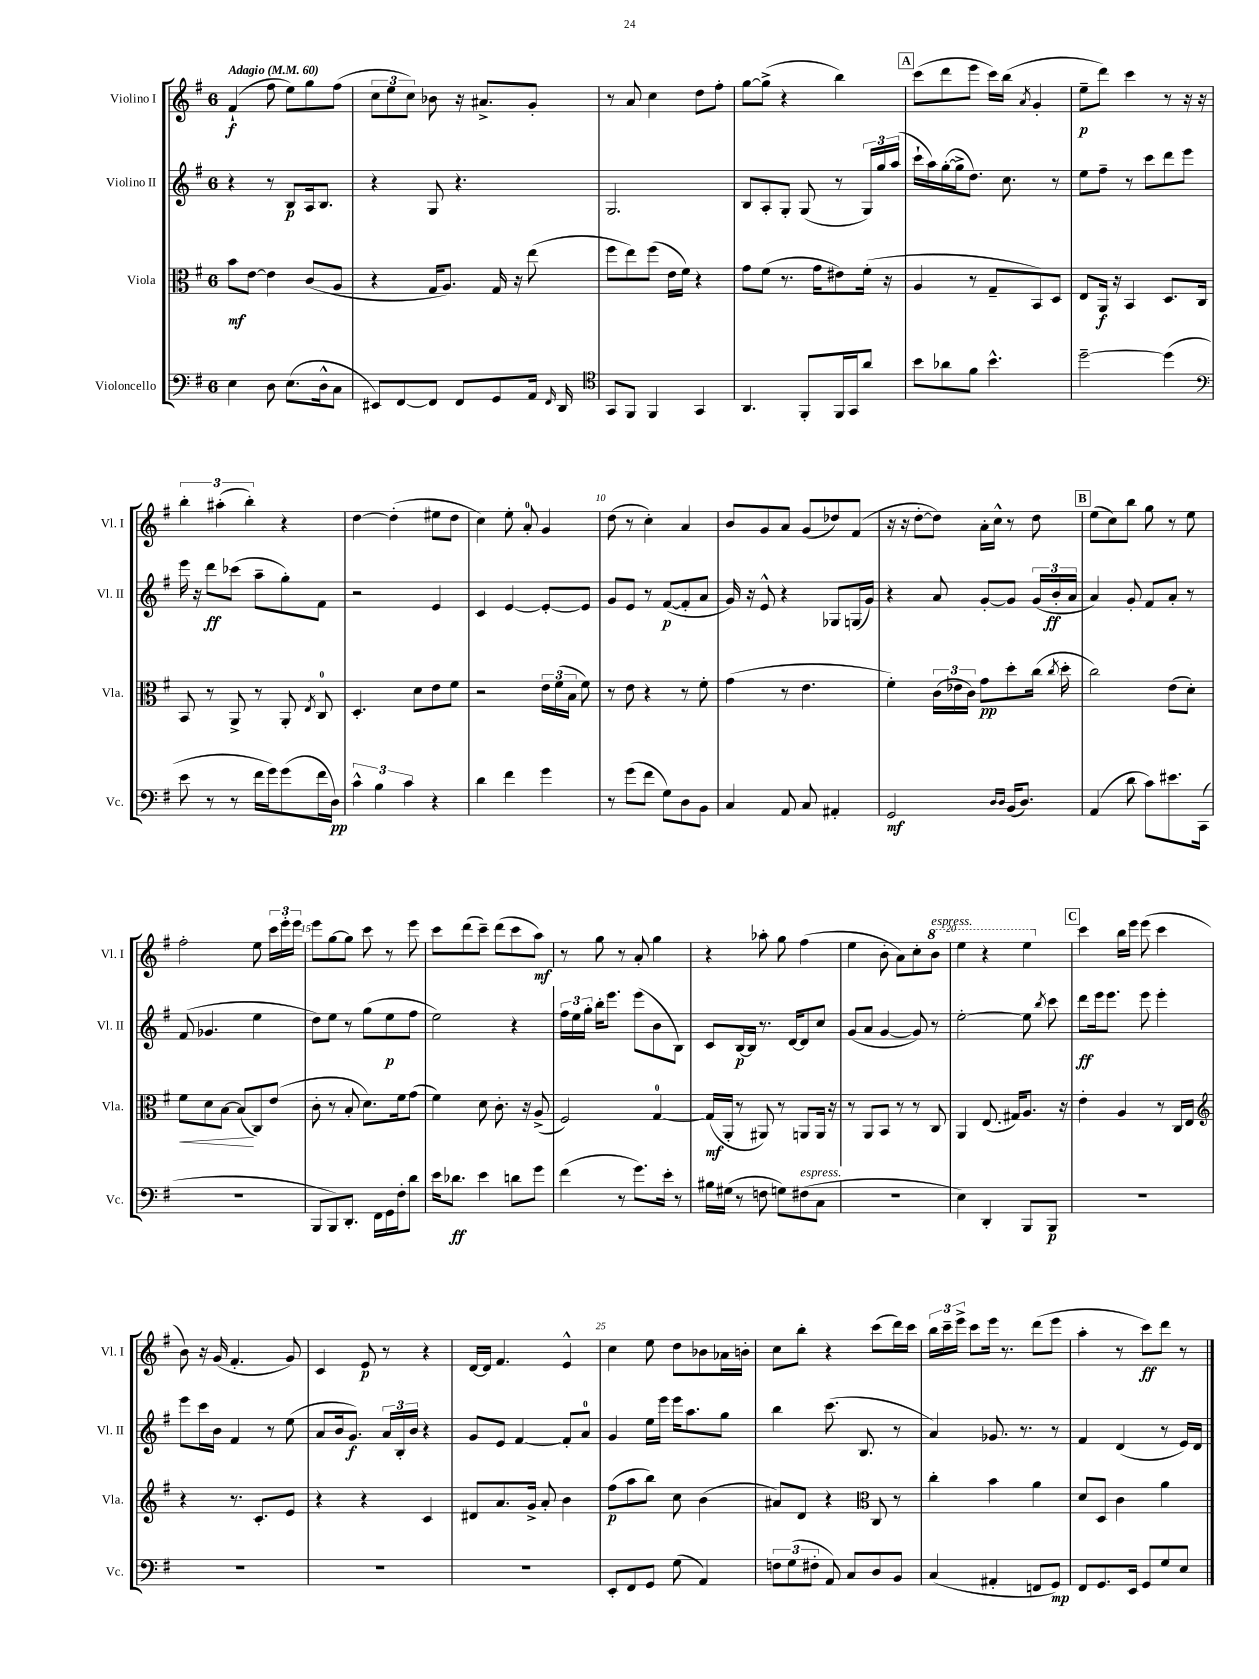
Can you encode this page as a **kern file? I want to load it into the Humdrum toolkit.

**kern	**dynam	**kern	**dynam	**kern	**dynam	**kern	**dynam
*part4	*part4	*part3	*part3	*part2	*part2	*part1	*part1
*staff4	*staff4	*staff3	*staff3	*staff2	*staff2	*staff1	*staff1
*I"Violoncello	*	*I"Viola	*	*I"Violino II	*	*I"Violino I	*
*I'Vc.	*	*I'Vla.	*	*I'Vl. II	*	*I'Vl. I	*
*clefF4	*	*clefC3	*	*clefG2	*	*clefG2	*
*k[f#]	*	*k[f#]	*	*k[f#]	*	*k[f#]	*
*M6/8	*	*M6/8	*	*M6/8	*	*M6/8	*
*MM60	*	*MM60	*	*MM60	*	*MM60	*
=1	=1	=1	=1	=1	=1	=1	=1
!	!	!	!	!	!	!LO:TX:a:B:t=Adagio	!
4E\	.	8b\L	mf	4r	.	(4f#`/	f
.	.	[8e\J	.	.	.	.	.
8D\	.	4e\]	.	8r	.	8ff#\	.
(8.E\L	.	.	.	8B/L	p	8ee\L)	.
.	.	(8c/L	.	16A/k	.	8gg\	.
16D^^\k	.	.	.	8.B/J	.	.	.
8C\J	.	8A/J	.	.	.	(8ff#\J	.
=2	=2	=2	=2	=2	=2	=2	=2
8EE#X/L)	.	4r	.	4r	.	12cc\L	.
.	.	.	.	.	.	12ee\	.
[8FF#/	.	.	.	.	.	.	.
.	.	.	.	.	.	12cc\J)	.
8FF#/J]	.	16G/KL	.	8G/	.	8b-X\	.
.	.	8.A/J)	.	.	.	.	.
8FF#/L	.	.	.	4.r	.	16r	.
.	.	.	.	.	.	8.a#X^/L	.
8GG/	.	16G/	.	.	.	.	.
.	.	16r	.	.	.	.	.
16AA/Jk	.	(8ee\	.	.	.	8g'/J	.
16qqFF#/	.	.	.	.	.	.	.
16DD/	.	.	.	.	.	.	.
=3	=3	=3	=3	=3	=3	=3	=3
*clefC4	*	*	*	*	*	*	*
8GG/L	.	8ff#\L	.	2.G/	.	8r	.
8FF#/J	.	8ee\)	.	.	.	8a/	.
4FF#/	.	(8ff#\J	.	.	.	4cc\	.
.	.	16e\LL	.	.	.	.	.
.	.	16f#\JJ)	.	.	.	.	.
4GG/	.	4r	.	.	.	8dd\L	.
.	.	.	.	.	.	8ff#'\J	.
=4	=4	=4	=4	=4	=4	=4	=4
4.AA/	.	8g\L	.	8B/L	.	[8gg\L	.
.	.	(8f#\J	.	8A'/	.	(8gg^\J]	.
.	.	8.r	.	8G'/J	.	4r	.
8FF#'/L	.	.	.	(8G/	.	.	.
.	.	16g\KL	.	.	.	.	.
16FF#/L	.	8e#X\)	.	8r	.	4bb\)	.
16GG/J	.	.	.	.	.	.	.
8a/J	.	(16f#'\Jk	.	24G/LL)	.	.	.
.	.	.	.	24gg/	.	.	.
.	.	16r	.	.	.	.	.
.	.	.	.	(24aa/JJ	.	.	.
!!LO:REH:place=s1:t=A
=5	=5	=5	=5	=5	=5	=5	=5
8b\L	.	4A/	.	16ccc`\LL	.	(8ccc\L	.
.	.	.	.	16aa\)	.	.	.
8a-X\	.	.	.	([16gg'\	.	8ddd\	.
.	.	.	.	16gg^\J]	.	.	.
8f#\J	.	8r	.	8.dd\J)	.	8eee\J	.
4.b^^\	.	8G~/L	.	.	.	16ccc\LL)	.
.	.	.	.	8.cc\	.	(16bb\JJ	.
.	.	.	.	.	.	8qa/	.
.	.	8BB/)	.	.	.	4g'/	.
.	.	8D/J	.	8r	.	.	.
=6	=6	=6	=6	=6	=6	=6	=6
[2dd~\	.	8E/L	.	8ee\L	.	8ee~\L	p
.	.	16AA/Jk	f	8ff#~\J	.	8ddd\J)	.
.	.	16r	.	.	.	.	.
.	.	4BB/	.	8r	.	4ccc\	.
.	.	.	.	8ccc\L	.	.	.
(4dd\]	.	8.D/L	.	8ddd\	.	8r	.
.	.	.	.	8eee\J	.	16r	.
.	.	16C/Jk	.	.	.	16r	.
!!LO:LB:g=z
=7	=7	=7	=7	=7	=7	=7	=7
*clefF4	*	*	*	*	*	*	*
8e\	.	8BB/	.	16eee\	.	6bb'\	.
.	.	.	.	16r	.	.	.
8r	.	8r	.	8ddd\L	ff	.	.
.	.	.	.	.	.	(6aa#X'\	.
8r	.	8AA^/	.	(8ccc-X\J	.	.	.
.	.	.	.	.	.	6bb'\)	.
16f#\LL	.	8r	.	8aa~\L	.	.	.
16g\J)	.	.	.	.	.	.	.
(8g\	.	8AA'/	.	8gg'\)	.	4r	.
.	.	8qE/	.	.	.	.	.
16f#\L	.	8C/	.	8f#\J	.	.	.
16D\JJ)	pp	.	.	.	.	.	.
=8	=8	=8	=8	=8	=8	=8	=8
6c^^\	.	4.D'/	.	2r	.	[4dd\	.
6B\	.	.	.	.	.	.	.
.	.	.	.	.	.	(4dd'\]	.
6c\	.	.	.	.	.	.	.
.	.	8d\L	.	.	.	.	.
4r	.	8e\	.	4e/	.	8ee#X\L	.
.	.	8f#\J	.	.	.	8dd\J	.
=9	=9	=9	=9	=9	=9	=9	=9
4d\	.	2r	.	4c/	.	4cc\)	.
4f#\	.	.	.	[4e/	.	8ee'\	.
.	.	.	.	.	.	8a'/	.
4g\	.	24e\LL	.	8e'/L_	.	4g/	.
.	.	(24f#\	.	.	.	.	.
.	.	24B\JJ	.	.	.	.	.
.	.	8f#\)	.	8e/J]	.	.	.
=10	=10	=10	=10	=10	=10	=10	=10
8r	.	8r	.	8g/L	.	(8dd\	.
(8g\L	.	8e\	.	8e/J	.	8r	.
8f#\J	.	4r	.	8r	.	4cc'\)	.
8G\L)	.	.	.	([8f#/L	p	.	.
8D\	.	8r	.	8f#'/]	.	4a/	.
8BB\J	.	8f#'\	.	8a/J	.	.	.
=11	=11	=11	=11	=11	=11	=11	=11
4C/	.	(4g\	.	16g/)	.	8b/L	.
.	.	.	.	16r	.	.	.
.	.	.	.	8e^^/	.	8g/	.
8AA/	.	8r	.	4r	.	8a/J	.
8C/	.	4.e\	.	.	.	(8g/L	.
4AA#X'/	.	.	.	8G-X/L	.	8dd-X/)	.
.	.	.	.	(16Gn/L	.	(8f#/J	.
.	.	.	.	16g/JJ)	.	.	.
=12	=12	=12	=12	=12	=12	=12	=12
2GG/	mf	4f#'\)	.	4r	.	16r	.
.	.	.	.	.	.	16r	.
.	.	.	.	.	.	[8dd'\L	.
.	.	(24c\LL	.	8a/	.	8dd\J])	.
.	.	24e-X\	.	.	.	.	.
.	.	24c\JJ)	.	.	.	.	.
.	.	8g\L	pp	[8g'/L	.	16a'\LL	.
.	.	.	.	.	.	16cc^^\JJ	.
16qqD/LL	.	.	.	.	.	.	.
16qqD/JJ	.	.	.	.	.	.	.
(16BB/KL	.	8dd'\	.	8g/J]	.	8r	.
8.D/J)	.	.	.	.	.	.	.
.	.	(16cc\Jk	.	(24g/LL	.	8dd\	.
.	.	.	.	24b'/	ff	.	.
.	.	8qcc/	.	.	.	.	.
.	.	16dd'\	.	.	.	.	.
.	.	.	.	24a/JJ	.	.	.
!!LO:REH:place=s1:t=B
=13	=13	=13	=13	=13	=13	=13	=13
(4AA/	.	2cc\)	.	4a/)	.	(8ee\L	.
.	.	.	.	.	.	8cc\)	.
8d\	.	.	.	8g'/	.	8bb\J	.
8c\L)	.	.	.	8f#/L	.	8gg\	.
8.e#X\	.	(8e\L	.	8a'/J	.	8r	.
.	.	8d'\J)	.	8r	.	8ee\	.
(16CC\Jk	.	.	.	.	.	.	.
!!LO:LB:g=z
=14	=14	=14	=14	=14	=14	=14	=14
!	!	!	!LO:HP:b	!	!	!	!
2.r	.	8f#\L	<	(8f#/	.	2ff#'\	.
.	.	8d\	.	4.g-X/	.	.	.
.	.	[8B\J	.	.	.	.	.
.	.	(8B/L]	.	.	.	.	.
.	.	8C/)	[	4ee\	.	8ee\	.
.	.	(8e/J	.	.	.	24ccc\LL	.
.	.	.	.	.	.	24eee'\	.
.	.	.	.	.	.	24eee\JJ	.
=15	=15	=15	=15	=15	=15	=15	=15
8BBB/L	.	8c'\	.	8dd\L)	.	8eee\L	.
8BBB/)	.	8r	.	8ee\J	.	[8gg\	.
8.DD'/J	.	8B'/	.	8r	.	8gg\J]	.
.	.	8.d\L)	.	(8gg\L	.	8ccc\	.
16FF#\LL	.	.	.	.	.	.	.
16GG\	.	.	.	8ee\	p	8r	.
16F#'\J	.	16f#\k	.	.	.	.	.
8d\J	.	(8g\J	.	8ff#\J	.	8eee\	.
=16	=16	=16	=16	=16	=16	=16	=16
16e\KL	.	4f#\)	.	2ee\)	.	8ccc\L	.
8.d-X\J	ff	.	.	.	.	.	.
.	.	.	.	.	.	(8ddd\	.
4e\	.	8d\	.	.	.	8ccc~\J)	.
.	.	8.c'\	.	.	.	(8ddd\L	.
8dn\L	.	.	.	4r	.	8ccc\	.
.	.	16r	.	.	.	.	.
8g\J	.	(8A^/	.	.	.	8aa\J)	mf
=17	=17	=17	=17	=17	=17	=17	=17
(4f#\	.	2F#/)	.	24ff#\LL	.	8r	.
.	.	.	.	24ee\	.	.	.
.	.	.	.	24gg'\JJ	.	.	.
.	.	.	.	16bb'\KL	.	8gg\	.
.	.	.	.	8.eee\J	.	.	.
8r	.	.	.	.	.	8r	.
8.g\L)	.	.	.	(8eee\L	.	8a'/	.
.	.	[4G/	.	8b\	.	4gg\	.
16e'\Jk	.	.	.	.	.	.	.
8r	.	.	.	8B\J)	.	.	.
=18	=18	=18	=18	=18	=18	=18	=18
16B#X\LL	.	(16G/LL]	mf	8c/L	.	4r	.
(16G#X\JJ	.	16AA'/JJ	.	.	.	.	.
8r	.	8r	.	[16B/L	p	.	.
.	.	.	.	16B/JJ]	.	.	.
8Fn\	.	8AA#X/)	.	8.r	.	8aa-X'\	.
8Gn\L)	.	8r	.	.	.	8gg\	.
.	.	.	.	[16d/KL	.	.	.
!LO:TX:a:i:t=espress.	!	!	!	!	!	!	!
(8F#X\	.	8AAn/L	.	8d/]	.	(4ff#\	.
8C\J	.	16AA/Jk	.	8cc/J	.	.	.
.	.	16r	.	.	.	.	.
=19	=19	=19	=19	=19	=19	=19	=19
2.r	.	8r	.	(8g/L	.	4ee\	.
.	.	8AA/L	.	8a/J	.	.	.
.	.	8BB/J	.	[4g/	.	8b'\	.
.	.	8r	.	.	.	8a\L)	.
.	.	8r	.	8g/])	.	8cc'\	.
*	*	*	*	*	*	*8va	*
!	!	!	!	!	!	!LO:TX:a:i:t=espress.	!
.	.	8C/	.	8r	.	8bb\J	.
=20	=20	=20	=20	=20	=20	=20	=20
4E\)	.	4AA/	.	[2ee'\	.	4eee\	.
4DD'/	.	(8.E/	.	.	.	4r	.
.	.	16G#X/KL)	.	.	.	.	.
8BBB/L	.	8.A/J	.	8ee\]	.	4eee\	.
.	.	.	.	8qbb/	.	.	.
8BBB/J	p	.	.	8ccc\	.	.	.
.	.	16r	.	.	.	.	.
!!LO:REH:place=s1:t=C
=21	=21	=21	=21	=21	=21	=21	=21
*	*	*	*	*	*	*X8va	*
2.r	.	4e'\	.	8ddd\L	ff	4ccc\	.
.	.	.	.	16eee\k	.	.	.
.	.	.	.	8.eee\J	.	.	.
.	.	4A/	.	.	.	16bb\LL	.
.	.	.	.	.	.	16eee\JJ	.
.	.	.	.	8eee\	.	(8eee\	.
.	.	8r	.	4eee'\	.	4ccc\	.
.	.	16C/LL	.	.	.	.	.
.	.	16E/JJ	.	.	.	.	.
!!LO:LB:g=z
=22	=22	=22	=22	=22	=22	=22	=22
*	*	*clefG2	*	*	*	*	*
2.r	.	4r	.	8eee\L	.	8b\)	.
.	.	.	.	16ccc\L	.	16r	.
.	.	.	.	16b\JJ	.	(16g/	.
.	.	8.r	.	4f#/	.	4.f#'/	.
.	.	8.c'/L	.	.	.	.	.
.	.	.	.	8r	.	.	.
.	.	8e/J	.	(8ee\	.	8g/)	.
=23	=23	=23	=23	=23	=23	=23	=23
2.r	.	4r	.	8a/L	.	4c/	.
.	.	.	.	16b/k	.	.	.
.	.	.	.	8.g/J)	f	.	.
.	.	4r	.	.	.	8e/	p
.	.	.	.	24a/LL	.	8r	.
.	.	.	.	24B'/	.	.	.
.	.	.	.	24b/JJ	.	.	.
.	.	4c/	.	4r	.	4r	.
=24	=24	=24	=24	=24	=24	=24	=24
2.r	.	8d#X/L	.	8g/L	.	[16d/LL	.
.	.	.	.	.	.	16d/JJ]	.
.	.	8.a/	.	8e/J	.	4.f#/	.
.	.	.	.	[4f#/	.	.	.
.	.	16g^/Jk	.	.	.	.	.
.	.	8a'/	.	.	.	.	.
.	.	4b\	.	8f#'/L]	.	4e^^/	.
.	.	.	.	8a/J	.	.	.
=25	=25	=25	=25	=25	=25	=25	=25
8EE'/L	.	(8ff#\L	p	4g/	.	4cc\	.
8FF#/	.	8aa\	.	.	.	.	.
8GG/J	.	8bb\J)	.	16ee\LL	.	8ee\	.
.	.	.	.	16eee\JJ	.	.	.
(8G\	.	8cc\	.	16eee\KL	.	8dd\L	.
.	.	.	.	8.aa\	.	.	.
4AA/)	.	(4b\	.	.	.	8b-X\	.
.	.	.	.	8gg\J	.	16a-X\L	.
.	.	.	.	.	.	16bn'\JJ	.
=26	=26	=26	=26	=26	=26	=26	=26
12Fn\L	.	8a#X/L)	.	4bb\	.	8cc\L	.
(12G\	.	.	.	.	.	.	.
.	.	8d/J	.	.	.	8bb'\J	.
12F#X'\J	.	.	.	.	.	.	.
8AA/)	.	4r	.	(8.ccc\	.	4r	.
8C/L	.	.	.	.	.	.	.
.	.	.	.	8.B/	.	.	.
*	*	*clefC3	*	*	*	*	*
8D/	.	8C/	.	.	.	(8ccc\L	.
8BB/J	.	8r	.	8r	.	16ddd\L)	.
.	.	.	.	.	.	16ccc\JJ	.
=27	=27	=27	=27	=27	=27	=27	=27
(4C/	.	4cc'\	.	4a/)	.	24bb\LL	.
.	.	.	.	.	.	24ccc~\	.
.	.	.	.	.	.	24eee^\JJ	.
.	.	.	.	.	.	8ccc\L	.
4AA#X'/	.	4b\	.	8.g-X/	.	16eee\Jk	.
.	.	.	.	.	.	8.r	.
.	.	.	.	8.r	.	.	.
8FFn/L	.	4a\	.	.	.	(8ddd\L	.
8GG/J)	mp	.	.	8r	.	8eee\J	.
=28	=28	=28	=28	=28	=28	=28	=28
8FF#/L	.	8d/L	.	4f#/	.	4aa'\	.
8.GG/	.	8D/J	.	.	.	.	.
.	.	4c\	.	(4d/	.	8r	.
16EE/Jk	.	.	.	.	.	.	.
8GG/L	.	.	.	.	.	8ccc\L)	ff
8G/	.	4a\	.	8r	.	8ddd\J	.
8E/J	.	.	.	16e/LL)	.	8r	.
.	.	.	.	16d/JJ	.	.	.
==	==	==	==	==	==	==	==
*-	*-	*-	*-	*-	*-	*-	*-
